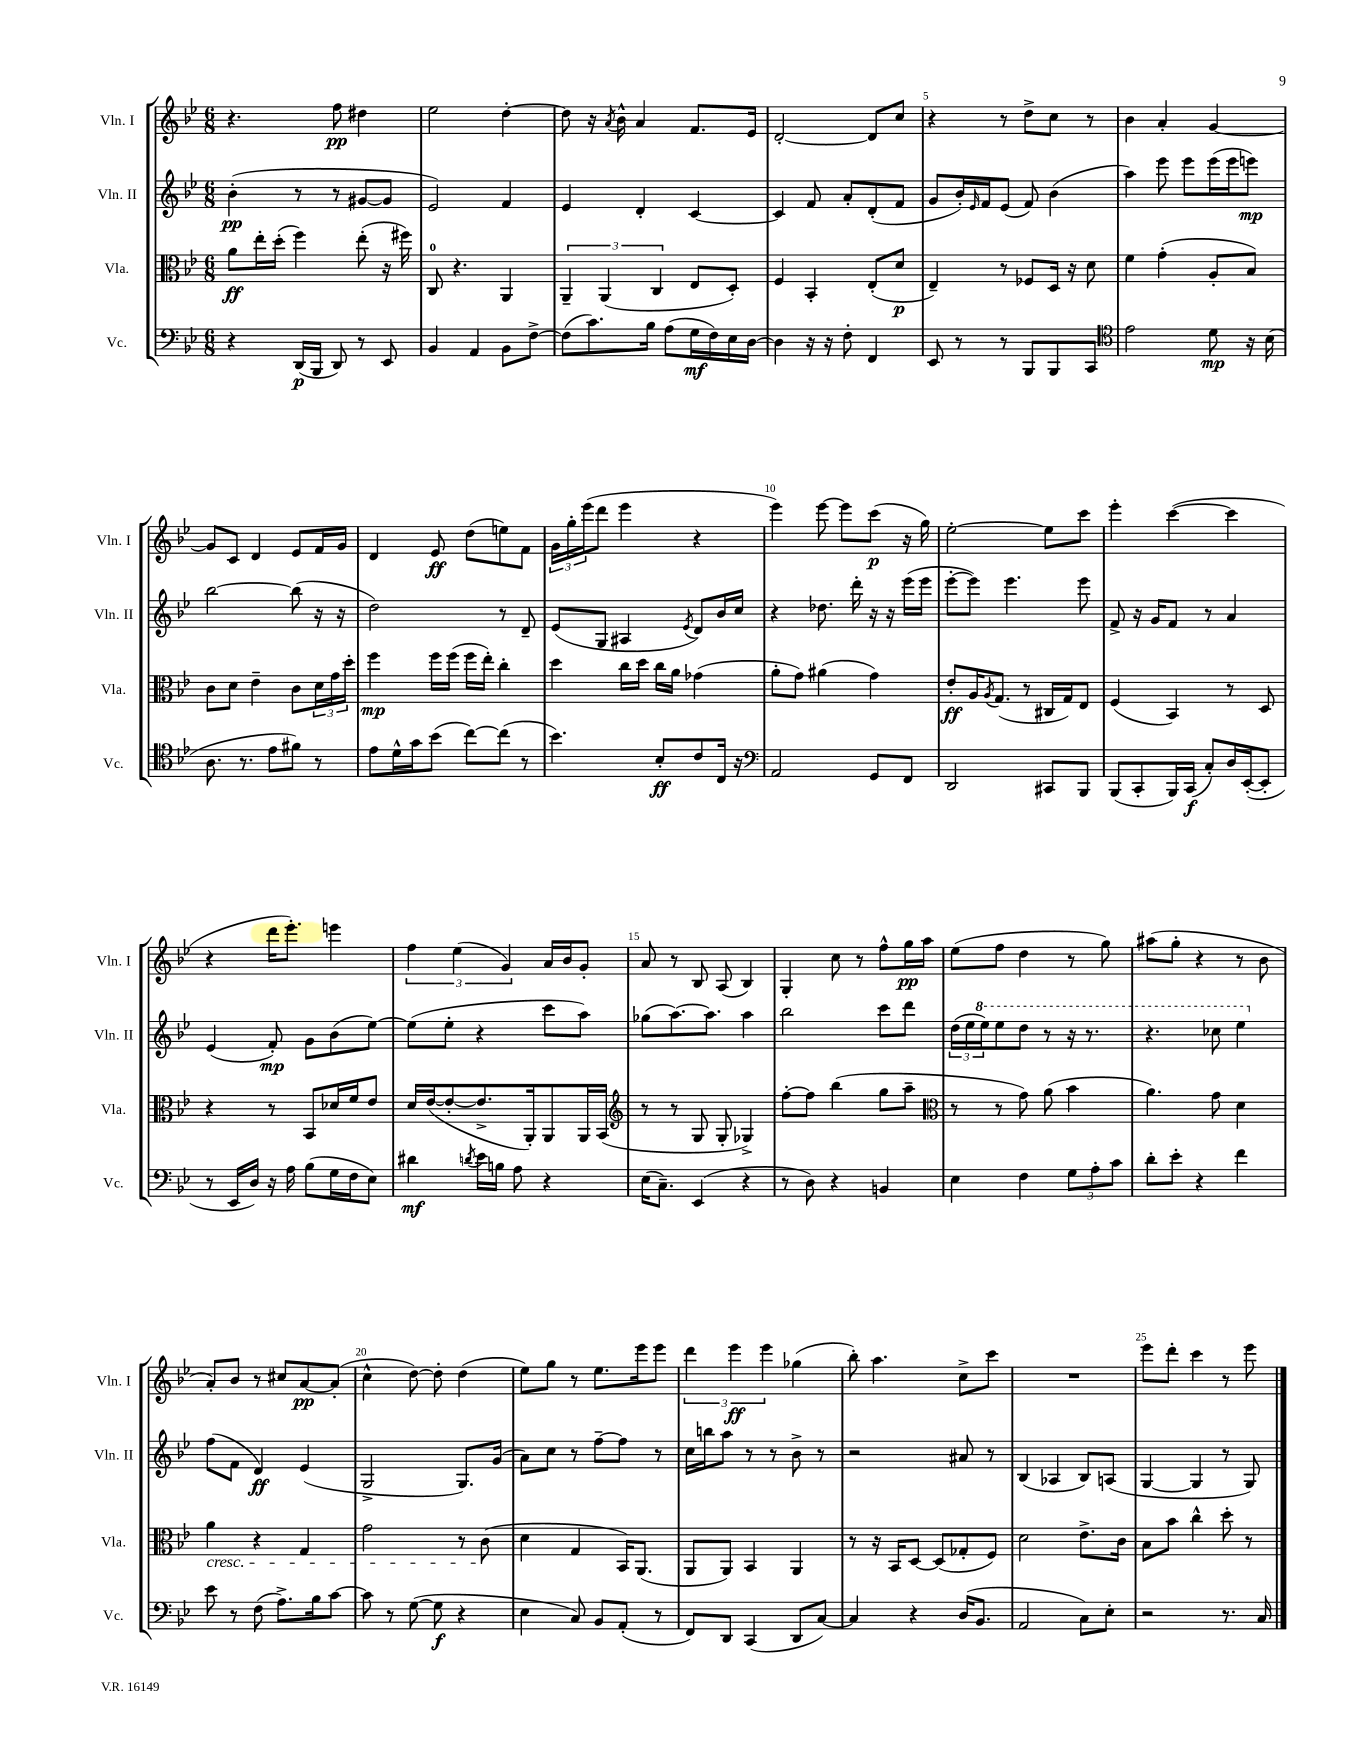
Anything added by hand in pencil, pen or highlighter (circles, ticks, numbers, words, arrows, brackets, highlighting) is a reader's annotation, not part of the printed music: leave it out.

**kern	**kern	**kern	**kern
*staff4	*staff3	*staff2	*staff1
*clefF4	*clefC3	*clefG2	*clefG2
*k[b-e-]	*k[b-e-]	*k[b-e-]	*k[b-e-]
*M6/8	*M6/8	*M6/8	*M6/8
4r	8a\L	(4b-'\	4.r
.	16ee-'\L	.	.
.	(16dd'\JJ	.	.
(16DD/LL	4ff\)	8r	.
16BBB-/JJ	.	.	.
8DD/)	.	8r	8ff\
8r	(8ee-'\	[8g#/L	4dd#\
8EE-/	16r	8g#/]J	.
.	16ff#\)	.	.
=	=	=	=
4BB-/	8C/	2e-/)	2ee-\
.	4.r	.	.
4AA/	.	.	.
8BB-\L	4AA/	4f/	[4dd'\
[8F^\J	.	.	.
=	=	=	=
(8F\]L	6AA~/	4e-/	8dd\]
8.c\)	.	.	16r
.	(6AA/	.	.
.	.	.	8qa/
.	.	.	16b-^^\
.	.	4d'/	4a/
16B-\Jk	.	.	.
.	6C/	.	.
(8A\L	.	.	.
16G\L	8E-/L	[4c/	8.f/L
16F\)	.	.	.
16E-\	8D'/J)	.	.
[16D\JJ	.	.	16e-/Jk
=	=	=	=
4D\]	4F/	4c/]	[2d'/
16r	4BB-'/	8f/	.
16r	.	.	.
8F'\	.	8a'/L	.
4FF/	(8E-'/L	(8d'/	8d/]L
.	8d/J	8f/J	8cc/J
=	=	=	=
8EE-/	4E-~/)	8g/L	4r
8r	.	16b-'/L)	.
.	.	16qqe-/	.
.	.	16f/J	.
8r	8r	(8e-/J	8r
8BBB-/L	8F-/L	8f/)	8dd^\L
8BBB-/	16D/Jk	(4b-\	8cc\J
.	16r	.	.
8CC/J	8d\	.	8r
=	=	=	=
*clefC4	*	*	*
2e-\	4f\	4aa\)	4b-\
.	(4g'\	8eee-\	4a'/
.	.	8eee-\L	.
8d\	8A'/L	(16eee-\L	[4g/
.	.	16eee-\J	.
16r	8B-/J)	8eee\J)	.
(16B-\	.	.	.
=	=	=	=
8.A\	8c\L	[2bb-\	8g/]L
.	8d\J	.	8c/J
8.r	.	.	.
.	4e-~\	.	4d/
8e-\L	.	.	.
8f#\J)	8c\L	(8bb-\]	8e-/L
8r	24d\L	16r	16f/L
.	24g\	.	.
.	.	16r	16g/JJ
.	24dd'\JJ	.	.
=	=	=	=
8e-\L	4ff\	2dd\)	4d/
16d^^\L	.	.	.
16g\J	.	.	.
(8b-\J	16ff\LL	.	8e-/
.	(16ff\JJ	.	.
[8cc\L)	16ff\LL	.	(8dd\L
.	16ee-'\JJ)	.	.
(8cc\]J	4cc'\	8r	8ee\)
8r	.	8d~/	8f\J
=	=	=	=
4.b-\)	4dd\	(8e-/L	24g\LL
.	.	.	24gg'\
.	.	.	(24eee-\J
.	.	8G/J	8ddd\J
.	16cc\LL	4A#/	4eee-\
.	16dd\JJ	.	.
8B-'/L	16cc\LL	.	.
.	16a\JJ	.	.
.	.	8qe-/	.
8c/	(4g-\	8d/L)	4r
16C/Jk	.	16b-/L	.
16r	.	16cc/JJ	.
=	=	=	=
*clefF4	*	*	*
2AA/	8a'\L	4r	4eee-\)
.	8g\J)	.	.
.	(4a#\	8.dd-\	[8eee-\
.	.	.	8eee-\]L
.	.	16ddd'\	.
8GG/L	4g\)	16r	(8ccc\J
.	.	16r	.
8FF/J	.	(16eee-\LL	16r
.	.	16eee-\JJ	16gg\)
=	=	=	=
2DD/	8e-'/L	[8eee-'\L	[2ee-'\
.	16A/K	8eee-\]J)	.
.	8qA/	.	.
.	(8.G/J	.	.
.	.	4.eee-\	.
.	8r	.	.
8CC#/L	16C#/LL	.	8ee-\]L
.	16G/J)	.	.
8BBB-/J	8E-/J	8eee-\	8ccc\J
=	=	=	=
(8BBB-/L	(4F/	8f^/	4eee-'\
8CC'/	.	16r	.
.	.	16g/LK	.
16BBB-/L)	4BB-/)	8f/J	([4ccc\
(16CC/JJ	.	.	.
8C'/L)	.	8r	.
16D/L	8r	4a/	4ccc\]
([16EE-'/J	.	.	.
8EE-'/]J	8D/	.	.
=	=	=	=
8r	4r	(4e-/	4r
16EE-/LL	.	.	.
16D/JJ)	.	.	.
16r	8r	8f'/)	16ddd\LK
16A\	.	.	8.eee-'\J)
(8B-\L	8BB-/L	8g\L	.
16G\L	16d-/L	(8b-\	4eee\
16F\J	16f/J	.	.
8E-\J)	8e-/J	[8ee-\J)	.
=	=	=	=
4d#\	16d/LL	(8ee-\]L	6ff\
.	([16e-/J	.	.
.	8e-'/_	8ee-'\J	.
.	.	.	(6ee-\
8qd/	.	.	.
16e-\LL	8.e-^/]	4r	.
16B\JJ	.	.	.
.	.	.	6g/)
8A\	.	.	.
.	16AA'/k)	.	.
4r	8AA/	8ccc\L	16a/LL
.	.	.	16b-/J
.	16AA/L	8aa\J)	8g'/J
.	(16BB-/JJ	.	.
=	=	=	=
*	*clefG2	*	*
(16E-\LK	8r	(8gg-\L	8a/
8.C~\J)	.	.	.
.	8r	[8.aa\)	8r
(4EE-/	8G/	.	8B-/
.	.	8.aa\]J	.
.	8G'/	.	(8A/
4r	4G-^/)	4aa\	4B-/)
=	=	=	=
8r	[8ff'\L	2bb-\	4G'/
8D\)	8ff\]J	.	.
4r	(4bb-\	.	8cc\
.	.	.	8r
4BB/	8gg\L	8ccc\L	8ff^^\L
.	8aa~\J	8ddd\J	16gg\L
.	.	.	16aa\JJ
=	=	=	=
*	*clefC3	*	*
4E-\	8r	(24dd\LL	(8ee-\L
.	.	24ee-\	.
.	.	24eee-\J)	.
.	8r	8eee-\	8ff\J
4F\	8g\)	8ddd\J	4dd\
.	(8a\	8r	.
12G\L	4b-\	16r	8r
.	.	8.r	.
12A'\	.	.	.
.	.	.	8gg\)
12c\J	.	.	.
=	=	=	=
8d'\L	4.a\)	4.r	(8aa#\L
8e-'\J	.	.	8gg'\J
4r	.	.	4r
.	8g\	8ccc-\	.
4f\	4d\	4eee-\	8r
.	.	.	8b-\
=	=	=	=
8e-\	4a\	(8ff\L	8a'/L)
8r	.	8f\J	8b-/J
(8F\	4r	4d/)	8r
8.A^\L)	.	.	8cc#/L
.	4G/	(4e-/	[8a/
16B-\k	.	.	.
[8c\J	.	.	(8a'/]J
=	=	=	=
8c\]	2g\	2G^/	4cc^^\
8r	.	.	.
([8G\	.	.	[8dd\)
8G\]	.	.	8dd'\]
4r	8r	8.G/L)	(4dd\
.	(8c\	.	.
.	.	(16g/Jk	.
=	=	=	=
4E-\	4d\	8a\L)	8ee-\L)
.	.	8cc\J	8gg\J
8C/)	4G/	8r	8r
8BB-/L	.	[8ff~\L	8.ee-\L
(8AA'/J	16BB-/LK)	8ff\]J	.
.	(8.AA/J	.	16eee-\k
8r	.	8r	8eee-\J
=	=	=	=
8FF/L)	8AA/L	16cc\LL	6ddd\
.	.	16bb\J	.
8DD/J	8AA/J)	8aa\J	.
.	.	.	6eee-\
(4CC/	4BB-/	8r	.
.	.	.	6eee-\
.	.	8r	.
8DD/L	4AA/	8b-^\	(4gg-\
[8C/J)	.	8r	.
=	=	=	=
4C/]	8r	2r	8bb-'\)
.	16r	.	4.aa\
.	16BB-/LK	.	.
4r	[8D/J	.	.
.	(8D/]L	.	.
(16D/LK	8G-'/	8a#/	8cc^\L
8.BB-/J	.	.	.
.	8F/J)	8r	8ccc\J
=	=	=	=
2AA/	2d\	(4B-/	2.r
.	.	4A-/	.
8C\L)	8.e-^\L	8B-/L)	.
8E-'\J	.	(8A/J	.
.	16c\Jk	.	.
=	=	=	=
2r	8B-\L	[4G/	8eee-\L
.	8b-\J	.	8ddd'\J
.	4cc^^\	4G/]	4ccc\
8.r	8dd'\	8r	8r
.	8r	8G/)	8eee-\
16C/	.	.	.
==	==	==	==
*-	*-	*-	*-
